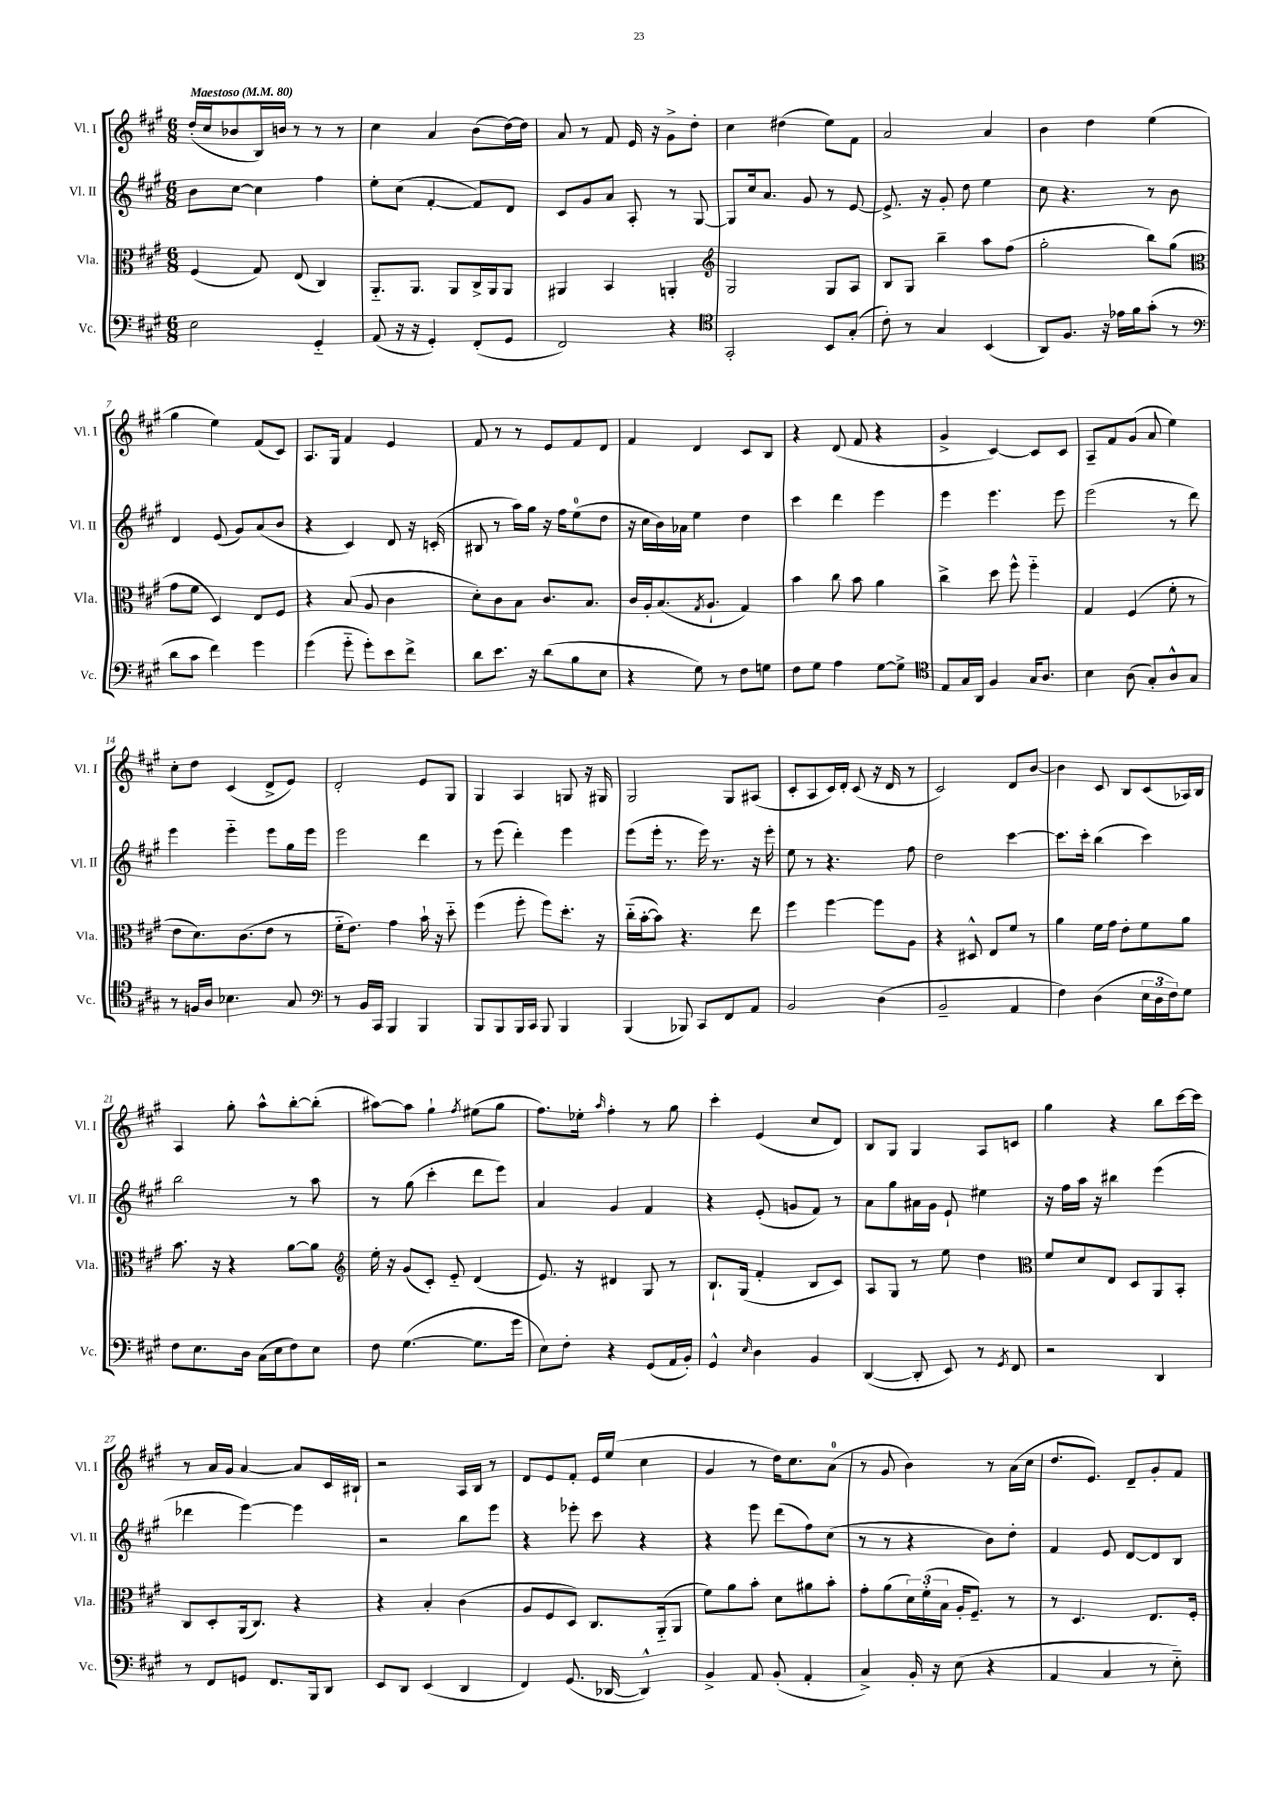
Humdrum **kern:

**kern	**kern	**kern	**kern
*staff4	*staff3	*staff2	*staff1
*clefF4	*clefC3	*clefG2	*clefG2
*k[f#c#g#]	*k[f#c#g#]	*k[f#c#g#]	*k[f#c#g#]
*M6/8	*M6/8	*M6/8	*M6/8
*MM80	*MM80	*MM80	*MM80
2E\	(4F#/	8b\L	(16dd'/LL
.	.	.	16cc#/J
.	.	[8cc#\J	8b-/
.	8G#/)	4cc#\]	16B/L)
.	.	.	16b/JJ
.	(8E/	.	8r
4GG#'~/	4C#/)	4ff#\	8r
.	.	.	8r
=	=	=	=
(8AA/	8.AA'~/L	8ee'\L	4cc#\
16r	.	(8cc#\J	.
16r	8.AA/J	.	.
4GG#'/)	.	[4f#'/	4a/
.	8AA/L	.	.
(8FF#'/L	16C#^/L	8f#/]L)	(8b\L
.	16AA/J	.	.
8GG#/J	8AA/J	8d/J	[16dd\L)
.	.	.	16dd\]JJ
=	=	=	=
2FF#/)	4AA#/	8c#/L	8a/
.	.	8g#/	8r
.	4BB/	8a/J	8f#/
.	.	8A'/	16e/
.	.	.	16r
4r	4AA'/	8r	8g#^\L
.	.	[8G#/	8dd'\J
=	=	=	=
*clefC4	*clefG2	*	*
2GG#'/	2G#/	8G#/]L	4cc#\
.	.	16cc#/k	.
.	.	8.a/J	.
.	.	.	(4dd#\
.	.	8g#/	.
8BB/L	8G#/L	8r	8ee\L)
(8G#'/J	8A/J	[8e/	8f#\J
=	=	=	=
8c#'\)	8B/L	8.e^/]	2a/
8r	8G#/J	.	.
.	.	16r	.
4G#/	4bb~\	8g#'/	.
.	.	8dd\	.
(4BB/	8aa\L	4ee\	4a/
.	(8ff#\J	.	.
=	=	=	=
8AA/L)	2gg#'\	8cc#\	4b\
8.F#/J	.	4.r	.
.	.	.	4dd\
16r	.	.	.
16e-\LL	.	.	.
16f#\J	.	.	.
(8g#'\J	8bb\L)	8r	(4ee\
8r	(8gg#\J	8b\	.
=	=	=	=
*clefF4	*clefC3	*	*
8d\L	8g#\L	4d/	4gg#\
8c#\J	8f#\J	.	.
4f#\)	4D/)	(8e/	4ee\)
.	.	8g#/L)	.
4g#\	8E/L	(8a/	(8f#/L
.	8F#/J	8b/J	8c#/J)
=	=	=	=
(4g#\	4r	4r	8.A/L
.	.	.	16G#/Jk
8g#'~\	(8B/	4c#/)	4f#/
8g#'\L)	8A/	.	.
8e\	4c#\	8d/	4e/
8f#^\J	.	16r	.
.	.	(16c'/	.
=	=	=	=
8d\L	8d'\L)	8B#/	8f#/
8.e\J	8c#\	8r	8r
.	8B\J	16aa\LL)	8r
16r	.	16gg#\JJ	.
(8d\L	8.c#/L	16r	8e/L
.	.	16ff#\LK	.
8B\	.	(8ee\	8f#/
.	8.B/J	.	.
8E\J	.	8dd\J	8d/J
=	=	=	=
4r	16c#/LL	16r	4f#/
.	16A'/J	16cc#\LL	.
.	(8.B/	16b\)	.
.	.	16a-\JJ	.
8G#\)	.	4ee\	4d/
.	8qG#/	.	.
.	8.A`/J	.	.
8r	.	.	.
8F#\L	4G#/)	4dd\	8c#/L
8G\J	.	.	8B/J
=	=	=	=
8F#\L	4b\	4ccc#\	4r
8G#\J	.	.	.
4A\	8cc#\	4ddd\	(8d/
.	8b\	.	8f#/
[8G#\L	4a\	4eee\	4r
8G#^\]J	.	.	.
=	=	=	=
*clefC4	*	*	*
8E/L	4cc#^\	4eee\	4g#^/
16G#/L	.	.	.
16AA/JJ	.	.	.
4F#/	8dd\	4.eee\	[4c#/)
.	8ff#^^\	.	.
16G#/LK	4ff#'~\	.	8c#/]L
8.A/J	.	.	.
.	.	8eee\	8c#/J
=	=	=	=
4B\	4G#/	(2eee\	8A~/L
.	.	.	8f#/
(8A\	(4F#/	.	(8g#/J
8G#'/L)	.	.	8a/
8A^^/	8f#'\	8r	4ee\)
8G#/J	8r	8ddd\)	.
=	=	=	=
8r	8e\L	4eee\	8cc#'\L
16F/LL	8.d\)	.	8dd\J
16A/JJ	.	.	.
4.B-\	.	4eee'~\	(4c#/
.	(8.c#\	.	.
.	8e\J	8eee\L	8d^/L
8G#/	8r	16gg#\L	8e/J)
.	.	16eee\JJ	.
=	=	=	=
*clefF4	*	*	*
8r	16f#'~\LK	2eee\	2d'/
.	8.e\J)	.	.
16BB/LL	.	.	.
16CC#/JJ	.	.	.
4BBB/	4g#\	.	.
4BBB/	16b`\	4ddd\	8e/L
.	16r	.	.
.	8dd'~\	.	8G#/J
=	=	=	=
8BBB/L	(4ff#\	8r	4G#/
8BBB/	.	(8eee\	.
16BBB/L	8ff#'\	4ddd'\)	4A/
16CC#/JJ	.	.	.
8BBB/	8ff#\L)	.	.
4BBB/	8.dd'\J	4eee\	8G/
.	.	.	16r
.	16r	.	16G#/
=	=	=	=
(4BBB/	(16cc#'~\LL	(8eee\L	2G#/
.	[16b'\J	.	.
.	8b\]J)	16eee'\Jk	.
.	.	8.r	.
8BBB-/)	4.r	.	.
8CC#/L	.	16eee\)	.
.	.	8.r	.
8FF#/	.	.	8G#/L
8AA/J	8ee\	16r	(8A#/J
.	.	16eee'\	.
=	=	=	=
2BB/	4ff#\	8ee\	8c#'/L
.	.	8r	8A/
.	[4ff#\	4.r	16c#/L)
.	.	.	16d'/JJ
.	.	.	(8c#/
(4D\	8ff#\]L	.	16r
.	.	.	16d/
.	8A\J	8ff#\	8r
=	=	=	=
2BB~/	4r	2dd\	2c#/)
.	8D#^^/	.	.
.	8E/L	.	.
4AA/	8f#/J	[4ccc#\	8d/L
.	8r	.	[8b/J
=	=	=	=
4F#\)	4a\	8.ccc#\]L	4b\]
.	.	16ccc#'\Jk	.
(4D\	16f#\LL	(4bb\	8c#/
.	16g#\JJ	.	.
.	8e'\L	.	8B/L
24E\LL	8f#\	4ccc#\)	(8c#/
24D\	.	.	.
24F#\J)	.	.	.
8G#\J	8a\J	.	16A-/L)
.	.	.	16B/JJ
=	=	=	=
8F#\L	8.b\	2bb\	4A/
8.E\	.	.	.
.	16r	.	.
.	4r	.	8gg#'\
16D\Jk	.	.	.
(16C#\LL	.	.	8aa^^\L
16E\J	.	.	.
8F#\)	[8a\L	8r	[8bb'\
8E\J	8a\]J	8aa\	(8bb'\]J
=	=	=	=
*	*clefG2	*	*
8F#\	16ee'\	8r	[8aa#\L)
.	16r	.	.
([4.G#\	(8g#/L	(8gg#\	8aa#\]J
.	8c#'/J)	4ccc#'\	4gg#`\
.	8e'~/	.	.
.	.	.	8qff#/
8.G#\]L	(4d/	8ddd\L	(8ee#\L
.	.	8eee\J)	8gg#\J
16g#\Jk	.	.	.
=	=	=	=
8E\L)	8.e/)	4a/	8.ff#\L)
8F#'\J	.	.	.
.	16r	.	16ee-'\Jk
.	.	.	16qqaa/
4r	4d#/	4g#/	4ff#'\
(8GG#/L	8G#/	4f#/	8r
16AA/L	8r	.	8gg#\
16BB'/JJ)	.	.	.
=	=	=	=
4GG#^^/	8.B`/L	4r	4ccc#'\
.	(16G#/Jk	.	.
16qqE/	.	.	.
4D\	4f#'/	(8e'/	(4e/
.	.	8g/L	.
4BB/	8B/L	8f#/J)	8cc#/L
.	8c#/J)	8r	8d/J)
=	=	=	=
([4DD/	8A/L	8a\L	8B/L
.	8G#/J	8gg#\	8G#/J
8DD'/]	8r	16a#\L	4G#/
.	.	16g#\JJ	.
8EE/)	8ee\	8e`/	.
8r	4dd\	4ee#\	8A/L
8qGG#/	.	.	.
8FF#/	.	.	8c/J
=	=	=	=
*	*clefC3	*	*
2r	8f#/L	16r	4gg#\
.	.	16ff#\LL	.
.	8d/	16aa\JJ	.
.	.	16r	.
.	8E/J	4bb#\	4r
.	8D/L	.	.
4DD/	8AA/	(4eee\	8bb\L
.	8BB'/J	.	[16ccc#\L
.	.	.	16ccc#\]JJ
=	=	=	=
8r	8C#/L	4ddd-\	8r
8FF#/L	8D'/	.	16a/LL
.	.	.	16g#/JJ
8GG/J	(16AA/k	[4eee\)	[4a/
.	8.C#/J)	.	.
8.FF#/L	.	.	.
.	4r	4eee\]	8a/]L
16BBB/k	.	.	.
8DD/J	.	.	16c#/L
.	.	.	16B#`/JJ
=	=	=	=
8EE/L	4r	2r	2r
8DD/J	.	.	.
(4EE/	4B'/	.	.
4DD/	(4c#\	8bb\L	16A/LL
.	.	.	16B/JJ
.	.	8eee\J	8r
=	=	=	=
4FF#/)	8A/L	4r	8d/L
.	8F#/	.	8e/
(8.GG#/	8D/J)	8eee-'\	8f#'/J
.	8.C#/L	8ccc#\	16e/LL
[16DD-/	.	.	(16ee/JJ
4DD-^^/])	.	4r	4cc#\
.	(16AA'~/k	.	.
.	8AA/J	.	.
=	=	=	=
4BB^/	8f#\L)	4r	4g#/
.	8a\	.	.
8AA/	8b'\J	8eee\	8r
(8BB'/	8d\L	(8ddd\L	16dd\LK)
.	.	.	8.cc#\
4AA'/	8a#\	8ff#\)	.
.	8b'\J	(8cc#\J	(8a\J
=	=	=	=
4C#^/)	8g#'\L	8r	8r
.	(8a\	8r	8g#/
16BB'/	24d\L)	4r	4b\)
.	(24f#'\	.	.
16r	.	.	.
.	24B\JJ	.	.
(8E\	16A'/LK	.	.
.	8.F#~/J)	.	.
4r	.	8b\L)	8r
.	8r	8dd'\J	(16a\LL
.	.	.	16cc#\JJ
=	=	=	=
4AA/	8r	4f#/	8.dd/L
.	4.D/	.	.
.	.	.	8.e/J)
4C#/	.	8e/	.
.	.	[8d/L	8d~/L
8r	8.E/L	8d/]	8g#'/
8E'~\)	.	8B/J	8f#/J
.	16F#'/Jk	.	.
==	==	==	==
*-	*-	*-	*-
